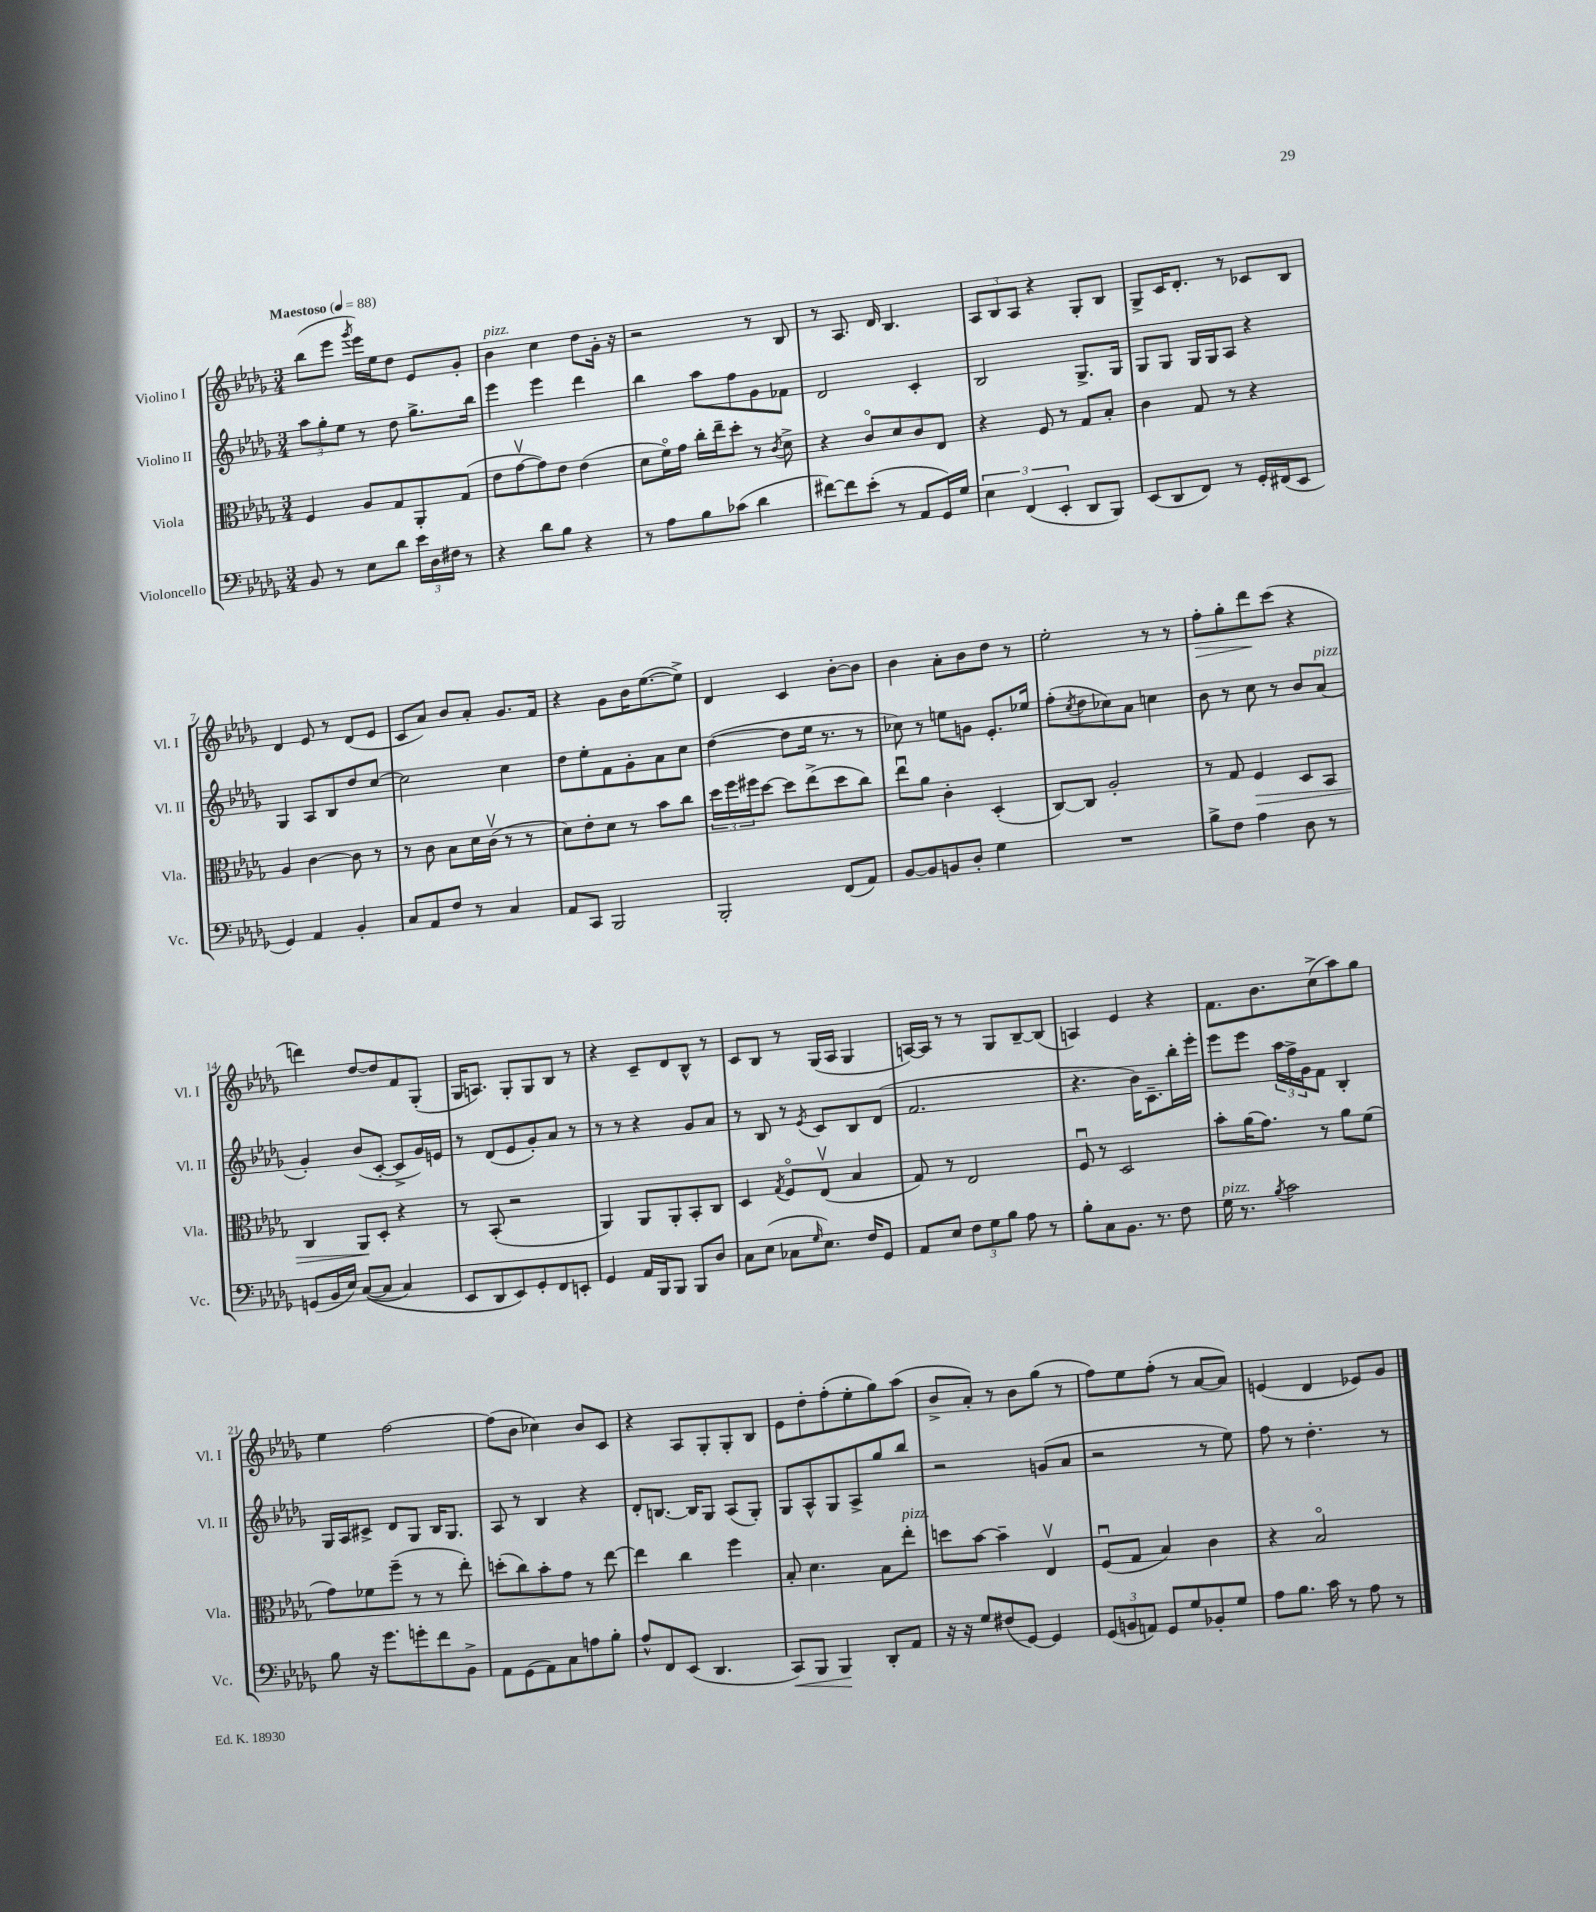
<<
\new StaffGroup <<
\new Staff = "s0" \with { instrumentName = "Violino I" shortInstrumentName = "Vl. I" } {
    \clef treble \key des \major \numericTimeSignature \time 3/4 \tempo "Maestoso" 4 = 88
    bes''8( ees'''8 \acciaccatura { ges'''8 } ees'''16) ees''16 des''8 ees'8 ges'8-. |
    bes'4^\markup { \italic "pizz." } c''4 des''8 ges'16-. r16 |
    r2 r8 bes8 |
    r8 aes8. des'16 bes4. |
    \tuplet 3/2 { aes8 bes8 aes8 } r4 ges8-. bes8 |
    ges8-> c'16 des'8.-. r8 ces'8 bes8 |
    des'4 ees'8 r8 des'8( ees'8 |
    c'8 aes'8) bes'8 aes'8-. ges'8. f'16 |
    r4 ges'8 bes'16 ees''8.~( ees''8->) |
    des'4 c'4 bes'8~-. bes'8 |
    bes'4 aes'8-. bes'8 des''8 r8 |
    ees''2-. r8 r8 |
    f''8-.\> ges''8-. des'''8\! c'''8( r4 |
    d'''4) des''8~ des''8 f'8 ges8-.( |
    ges16 a8.) ges8-. ges8 bes8 r8 |
    r4 c'8-- des'8 bes8-^ r8 |
    c'8 bes8 r8 ges16( aes16 ges4 |
    a16~) a16 r8 r8 ges8 bes8~-- bes8( |
    a4) ees'4 r4 |
    f'8. bes'8. c''8->( aes''8) ges''8 |
    ees''4 f''2~ |
    f''8( bes'8 ces''4) bes'8 c'8 |
    r4 aes8 ges8-. ges8-. bes8 |
    ees'8 des''8-. f''8-.( ees''8-. ges''8) aes''8( |
    bes'8-> aes'8-.) r8 bes'8 ges''8( r8 |
    f''8) ees''8 f''8-.( r8 aes'8~ aes'8) |
    e'4( des'4 ees'8) ges'8 \bar "|." |
}
\new Staff = "s1" \with { instrumentName = "Violino II" shortInstrumentName = "Vl. II" } {
    \clef treble \key des \major \numericTimeSignature \time 3/4
    \tuplet 3/2 { aes''8 ges''8-. ees''8 } r8 des''8 ges''8.-> bes''16 |
    ees'''4 ees'''4 des'''4 |
    bes''4 aes''8 f''8 ges'8 fes'8 |
    des'2 c'4-. |
    bes2 ges8.-> ges16 |
    ges8 ges8 ges16 ges16 aes8 r4 |
    ges4 aes8 bes8 des''8 c''8~ |
    c''2 c''4 |
    des''8 ees''8-. f'8 ges'8-. aes'8 c''8 |
    des''4~( des''8 ees''16 r8. r8 |
    ces''8) r8 e''8 g'8 ees'8.-. ees''16 |
    f''8-.( \acciaccatura { c''8 } des''8 ces''8) aes'8 c''4 |
    bes'8 r8 c''8 r8 bes'8 aes'8^\markup { \italic "pizz." }( |
    ges'4-.) bes'8( c'8~-. c'8-> ges'16) e'16 |
    r8 des'8( ees'8 ges'8-.) aes'8 r8 |
    r8 r8 r4 ges'8 aes'8 |
    r8 bes8 r8 \acciaccatura { ees'8 } c'8 bes8 des'8( |
    f'2. |
    r4. bes'16) c'8.-- bes''16-. ees'''16-. |
    ees'''8 ees'''8 \tuplet 3/2 { aes''16 f''16-> ges'16 } f'8 bes4-. |
    ges16 aes16 cis'8-> des'8 ges8 bes16 ges8. |
    aes8 r8 bes4 r4 |
    des'8-. b8.~ b16 ges8 aes8( ges8-.) |
    ges8 aes8-^ ges8 aes8-> ges''8 bes''8 |
    r2 g'8( aes'8 |
    r2 r8 ees''8) |
    f''8 r8 des''4.-. r8 \bar "|." |
}
\new Staff = "s2" \with { instrumentName = "Viola" shortInstrumentName = "Vla." } {
    \clef alto \key des \major \numericTimeSignature \time 3/4
    f4 aes8 ges8 aes,8-. ges8( |
    ees'8 ges'8~\upbow ges'8) ees'8 ees'4( |
    des'8 f'16\flageolet) ges'16 c''16-. ees''16-- des''8-. r8 \acciaccatura { c'8 } des'8-> |
    r4 c'8\flageolet des'8 c'8 ees8 |
    r4 f8 r8 ges8 bes8-. |
    c'4 ges8 r8 r4 |
    aes4 c'4~ c'8 r8 |
    r8 c'8 bes8 des'16 c'16\upbow( r8 r8 |
    des'8) ees'8-. des'8 r8 bes'8 c''8 |
    \tuplet 3/2 { des''16 f''16 fis''16 } des''8~ des''8 ees''8->( des''8 c''8) |
    ees''8\downbow aes'8 c'4-. des4-.( |
    c8~) c8 aes2-. |
    r8 ges8 f4\> des8 bes,8 |
    c4 aes,8\! des8-. r4 |
    r8 bes,8-.( r2 |
    aes,4) aes,8 aes,8-. bes,8-. c8 |
    des4 \acciaccatura { ges8 } f8\flageolet ees8\upbow( bes4 |
    ges8) r8 ees2 |
    f8\downbow r8 des2 |
    bes'8-. aes'16( ges'8.) r8 aes'8 f'8( |
    ges'8) fes'8 f''8--( r8 r8 ees''8-.) |
    d''8-.( c''8) bes'8-. ges'8 r8 ees''8~ |
    ees''4 c''4 f''4 |
    bes8-. des'4. bes8 ees''8-.^\markup { \italic "pizz." } |
    d''8 bes'8~ bes'4-- ees4\upbow |
    f8\downbow( ges8 bes4) c'4 |
    r4 bes2\flageolet \bar "|." |
}
\new Staff = "s3" \with { instrumentName = "Violoncello" shortInstrumentName = "Vc." } {
    \clef bass \key des \major \numericTimeSignature \time 3/4
    bes,8 r8 ees8 des'8 \tuplet 3/2 { ees'16 des16 fis16 } r8 |
    r4 des'8 bes8 r4 |
    r8 aes8 bes8 ces'8( des'4 |
    fis'8~) fis'8 ees'8-.( r8 aes,8 ges,16) ges16 |
    \tuplet 3/2 { ees4 f,4( ees,4-. } des,8 bes,,8) |
    ees,8( des,8 f,8) r8 ges,16-. fis,16( ees,8 |
    ges,4) aes,4 bes,4-. |
    c8 aes,8 f8 r8 c4 |
    aes,8 c,8 bes,,2 |
    bes,,2-. f,8( aes,8) |
    bes,8~ bes,8 b,8 des8-. ges4 |
    R2. |
    bes8-> f8 aes4 des8 r8 |
    g,8( bes,16 ees16) c8~(\( c8 c4) |
    ees,8 des,8 ees,8\) ges,8-. f,8 e,8-. |
    ges,4 aes,16 bes,,16 bes,,8 bes,,8 des8 |
    c8 ees8( ces8 \grace { ges16 } ees8.) f16 ges,8 |
    aes,8 ees8 \tuplet 3/2 { f8 ges8 bes8 } aes8 r8 |
    bes8-. c8 bes,8. r8. f8 |
    ges16^\markup { \italic "pizz." } r8. \acciaccatura { bes8 } c'2 |
    bes8 r16 ges'8. g'8-. f'8 bes,8-> |
    aes,8 ges,8( aes,8) c8 a8 bes8-. |
    aes8-^ f,8 ees,8( des,4. |
    c,8\<) bes,,8 bes,,4\! des,8-. aes,8 |
    r16 r16 ges8 fis8( ges,8~) ges,4 |
    \tuplet 3/2 { ges,8( b,8 a,8) } ges,8 ges8 bes,8-. ges8 |
    aes8 bes8. c'16 r8 aes8 r8 \bar "|." |
}
>>
>>
